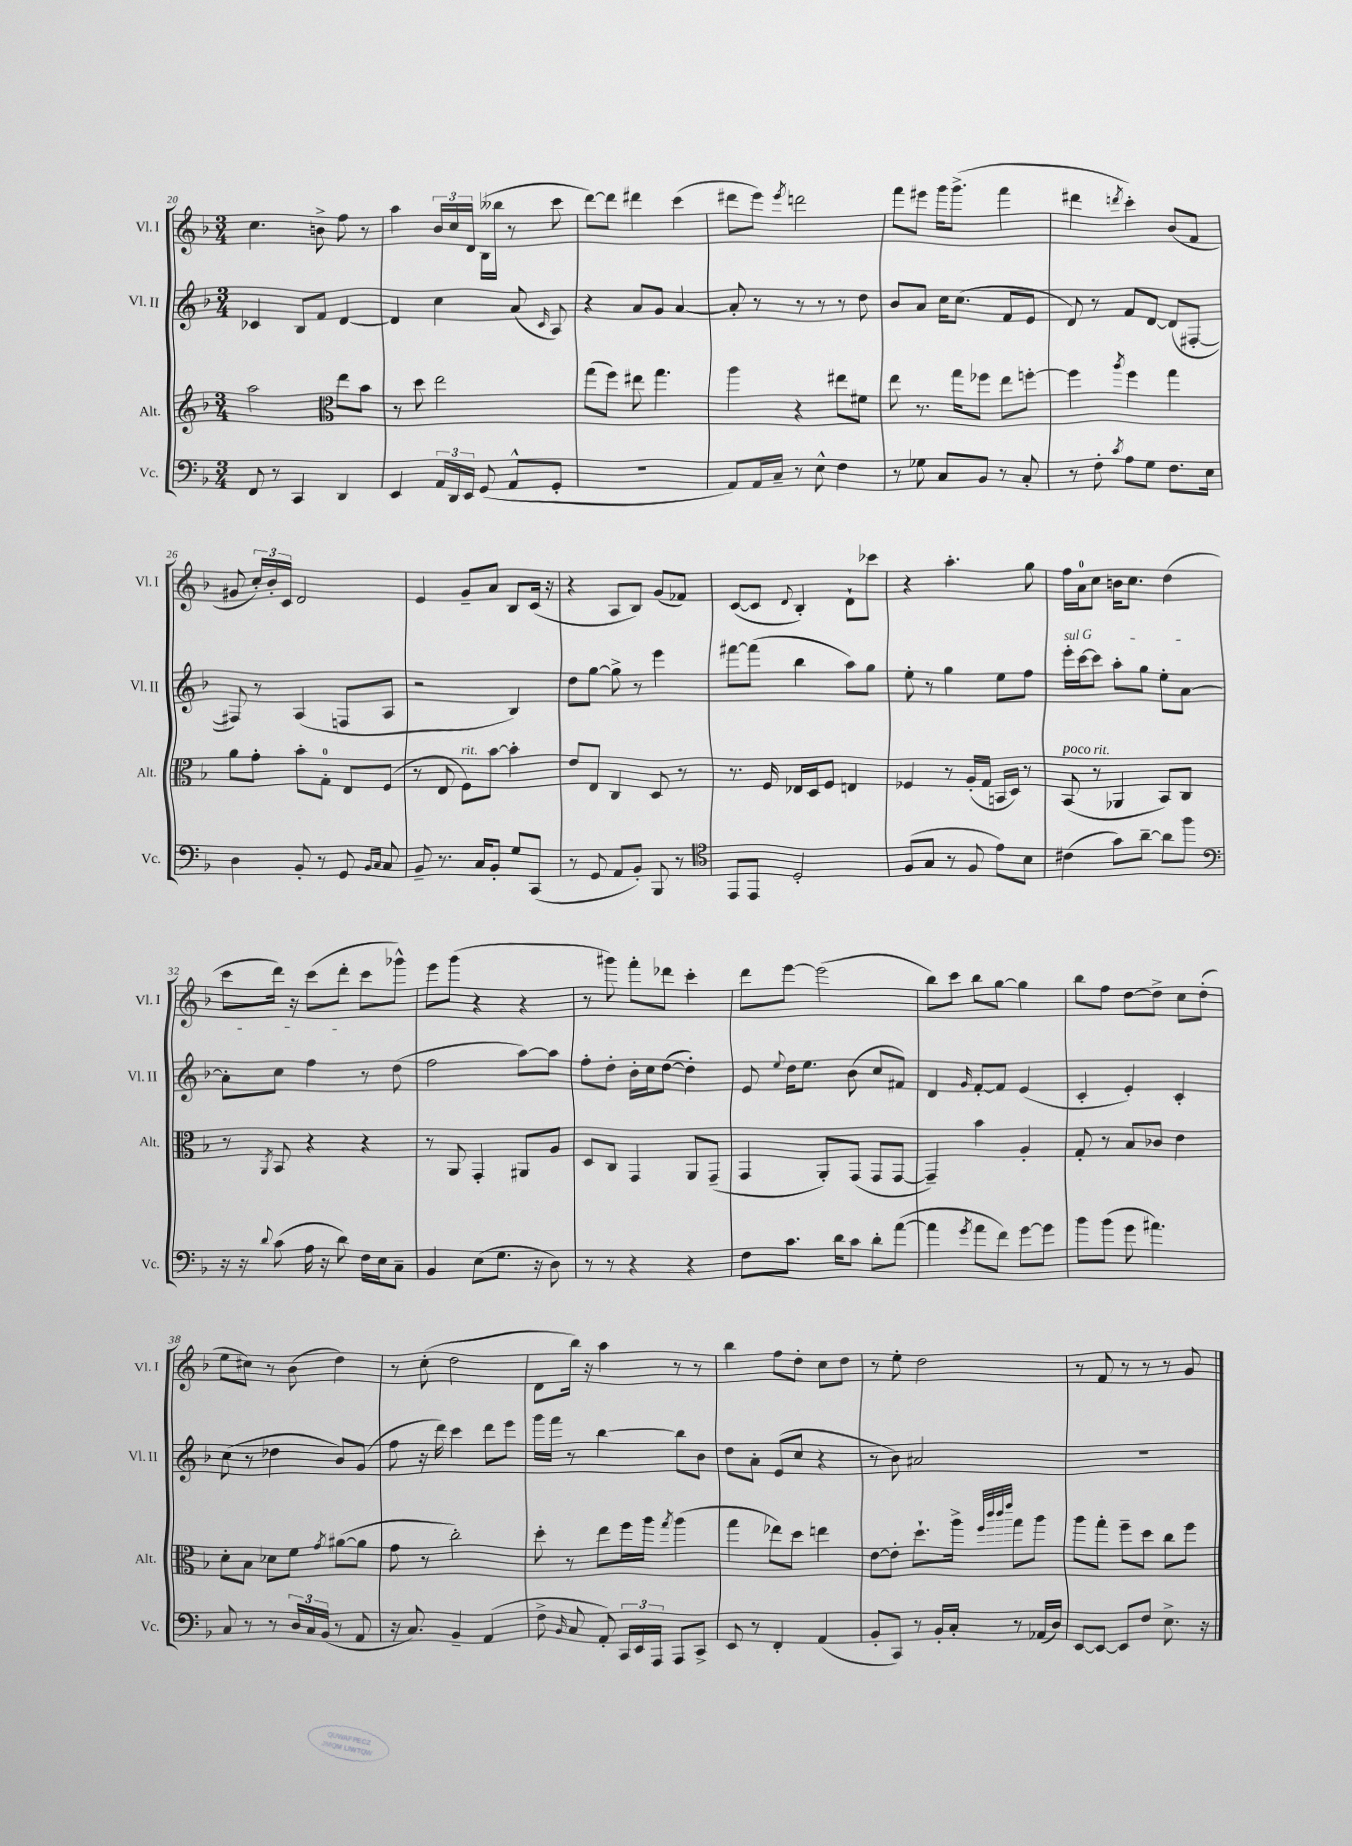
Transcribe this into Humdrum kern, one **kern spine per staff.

**kern	**kern	**kern	**kern
*staff4	*staff3	*staff2	*staff1
*clefF4	*clefG2	*clefG2	*clefG2
*k[b-]	*k[b-]	*k[b-]	*k[b-]
*M3/4	*M3/4	*M3/4	*M3/4
8FF/	2aa\	4c-/	4.cc\
8r	.	.	.
4CC/	.	8B-/L	.
.	.	8f/J	8b^\
*	*clefC3	*	*
4DD/	8ee\L	[4d/	8ff\
.	8b-\J	.	8r
=	=	=	=
4EE/	8r	4d/]	4aa\
.	8dd\	.	.
24AA/LL	2ee\	4cc\	24b-/LL
24DD/	.	.	24cc/
24EE/JJ	.	.	24d/JJ
(8GG/	.	.	(16B-\LL
.	.	.	16bb--\JJ
8AA^^/L	.	(8a/	8r
.	.	16qqc/	.
8GG'/J	.	8A/)	8ccc\
=	=	=	=
2.r	(8gg\L	4r	[8ddd\L)
.	8ff\J)	.	8ddd\]J
.	8ee#\	8a/L	4ddd#\
.	4.gg\	8g/J	.
.	.	[4a/	(4ccc\
=	=	=	=
8AA/L)	4aa\	8a'/]	8ddd#\L
16AA/L	.	8r	8eee\J)
16C~/JJ	.	.	.
.	.	.	8qeee/
8r	4r	8r	2ddd\
8E^^\	.	8r	.
4F\	8ee#\L	8r	.
.	8f#\J	8dd\	.
=	=	=	=
8r	8ee\	8b-/L	8fff\L
8G-\	8.r	8a/J	8eee#\J
8C/L	.	16cc\LK	16ggg\LK
.	16gg\LK	(8.cc\J	(8.ggg^\J
8BB-/J	8ff-\J	.	.
8r	8ee\L	8f/L	4fff\
8C'/	[8ff'\J	8e/J	.
=	=	=	=
8r	4ff\]	8d/)	4ddd#\
8F'\	.	8r	.
8qc/	8qaa/	.	8qddd/
8A\L	4ff\	8f/L	4ccc'\)
8G\J	.	[8d/J	.
8.F\L	4gg\	(8d/]L	(8b-/L
.	.	[8F#'/J	8f/J
16E\Jk	.	.	.
=	=	=	=
4D\	8a\L	8F#/])	8g#/
.	8g'\J	8r	24cc'/LL)
.	.	.	24b-'/
.	.	.	24c/JJ
8BB-'/	8b-'\L	(4A/	2d/
8r	8G'\J	.	.
8GG/	8E/L	8F/L	.
16qqBB-/LL	.	.	.
16qqC/JJ	.	.	.
8C/	(8F/J	8A/J	.
=	=	=	=
8BB-~/	8r	2r	4e/
8.r	8E/	.	.
.	8F\L)	.	8g~/L
16C/LK	.	.	.
8BB-'/J	[8b-\J	.	8a/J
8G/L	4b-'\]	4B-/)	8B-/L
(8CC/J	.	.	(16c/Jk
.	.	.	16r
=	=	=	=
8r	8e/L	8dd\L	4r
8GG/	8E/J	[8gg\J	.
8AA/L	4C/	8gg^\]	8A/L
8BB-'/J)	.	8r	8B-/J)
8BBB-/	8D/	4eee\	(8g/L
8r	8r	.	8f-/J)
=	=	=	=
*clefC4	*	*	*
8EE/L	8.r	[8fff#\L	([8c/L
8EE/J	.	(8fff#\]J	8c/]J
.	16F/	.	.
.	.	.	8qqd/
2D'/	16E-/LL	4bb-\	4B-'/)
.	16D/J	.	.
.	8F/J	.	.
.	4E/	8aa\L)	8d`\L
.	.	8gg\J	8ccc-\J
=	=	=	=
(8F/L	4F-/	8ee'\	4r
8G/J	.	8r	.
8r	8r	4gg\	4.aa'\
8F/	(16A'/LL	.	.
.	16G/JJ	.	.
8e\L)	16BB/LL	8ee\L	.
.	16D/JJ)	.	.
8B-\J	8r	8ff\J	8gg\
=	=	=	=
(4c#\	(8BB-/	16eee'\LL	16ff\LL
.	.	[16ccc\J	16a\J
.	8r	8ccc\]J	8cc\J
8g\L)	4AA-/	8aa'\L	16b\LK
.	.	.	8.cc\J
[8a~\J	.	8gg\J	.
8a\]L	8BB-/L)	8ee'\L	(4dd\
8ff\J	8C/J	[8a\J	.
=	=	=	=
*clefF4	*	*	*
16r	8r	8a'\]L	8ccc\L
16r	.	.	.
8qqd/	8qAA/	.	.
(8c\	8BB-/	8cc\J	16ddd\Jk)
.	.	.	16r
16A\	4r	4ff\	(8ccc\L
16r	.	.	.
8d\)	.	.	8ddd'\J
16F\LL	4r	8r	8ccc\L
16E\J	.	.	.
8C~\J	.	(8dd\	8ggg-^^\J)
=	=	=	=
4BB-/	8r	2ff\	8eee\L
.	8AA/	.	(8ggg\J
(8E\L	4GG'/	.	4r
8.G\J	.	.	.
.	8AA#/L	[8aa\L)	4r
16r	.	.	.
8D\)	8A/J	8aa\]J	.
=	=	=	=
8r	8D/L	8ff'\L	8r
8r	8C/J	8dd'\J	8ggg#\)
4r	4GG/	16b-'\LL	8fff'\L
.	.	16cc\J	.
.	.	([8dd\J	8ddd-\J
4r	8AA/L	4dd'\])	4ccc'\
.	(8GG~/J	.	.
=	=	=	=
8F\L	4GG/	8e/	8ddd\L
.	.	8qqee/	.
8.c\J	.	16dd\LK	[8eee\J
.	.	8.ee\J	.
.	8AA'/L)	.	(2eee\]
16d\LK	.	.	.
8c\J	(8GG/J	(8b-\	.
8d'\L	8GG/L	8cc/L	.
([8a\J	[8GG/J	8f#/J)	.
=	=	=	=
4a\]	4GG~/])	4d/	8bb-\L)
.	.	.	8ccc\J
8qg/	.	16qqg/	.
8a\L	4b-\	[8f'/L	8bb-\L
8f\J)	.	8f/]J	[8gg\J
[8g\L	4A'/	(4e/	4gg\]
8g\]J	.	.	.
=	=	=	=
8b-\L	8G'/	4c'/	8bb-\L
(8b-\J	8r	.	8ff\J
8g\	8B-/L	4e'/)	[8dd\L
4.a#\)	8c-/J	.	8dd^\]J
.	4e\	4c'/	8cc\L
.	.	.	(8dd'\J
=	=	=	=
8C/	8d'\L	(8cc\	8ee\L
8r	8B-\J	8r	8cc#\J)
8r	8d-\L	4dd-\	8r
24D/LL	8f\J	.	(8b-\
24C/	.	.	.
(24BB-/JJ	.	.	.
.	8qg/	.	.
8r	([8a#\L	8b-/L)	4dd\)
8AA/	8a#\]J	(8g/J	.
=	=	=	=
16r	8g\	8ff\	8r
8.C/)	.	.	.
.	8r	16r	(8cc'\
.	.	16ddd\)	.
4BB-~/	2cc'\)	4ccc\	2dd\
(4AA/	.	8ddd\L	.
.	.	8eee\J	.
=	=	=	=
8F^\	8dd'\	16ggg\LL	8d\L
.	.	16fff\JJ	.
16qqBB-/	.	.	.
8C/	8r	8r	16bb-\Jk)
.	.	.	16r
8AA'/)	8ee\L	[4bb-\	4aa\
24CC/LL	16ff\L	.	.
24EE/	.	.	.
.	16aa\JJ	.	.
24AAA/JJ	.	.	.
.	8qgg/	.	.
8AAA/L	(4aa\	8bb-\]L	8r
8CC^/J	.	8b-\J	8r
=	=	=	=
8EE/	4gg\	8dd\L	4bb-\
8r	.	8a'\J	.
4FF'/	8ee-\L)	(8e/L	8ff\L
.	8dd\J	8cc/J	8dd'\J
(4AA/	4ee\	4r	8cc\L
.	.	.	8dd\J
=	=	=	=
8BB-'/L	[8e\L	8r	8r
8CC/J)	8e'\]J	8b-\)	8ee'\
8r	8.dd`\L	2a#/	2dd\
16BB-'/LL	.	.	.
16C'/JJ	16aa^\Jk	.	.
.	32qqff/LLL	.	.
.	32qqccc/	.	.
.	32qqccc/	.	.
.	32qqeee/JJJ	.	.
8r	8gg\L	.	.
(16AA-/LL	8aa\J	.	.
16D/JJ)	.	.	.
=	=	=	=
[8EE/L	8aa\L	2.r	8r
8EE/_J	8gg'\J	.	8f/
8EE/]L	8ff~\L	.	8r
8F/J	8dd\J	.	8r
8.E^\	8cc\L	.	8r
.	8ff\J	.	8g/
16r	.	.	.
==	==	==	==
*-	*-	*-	*-
